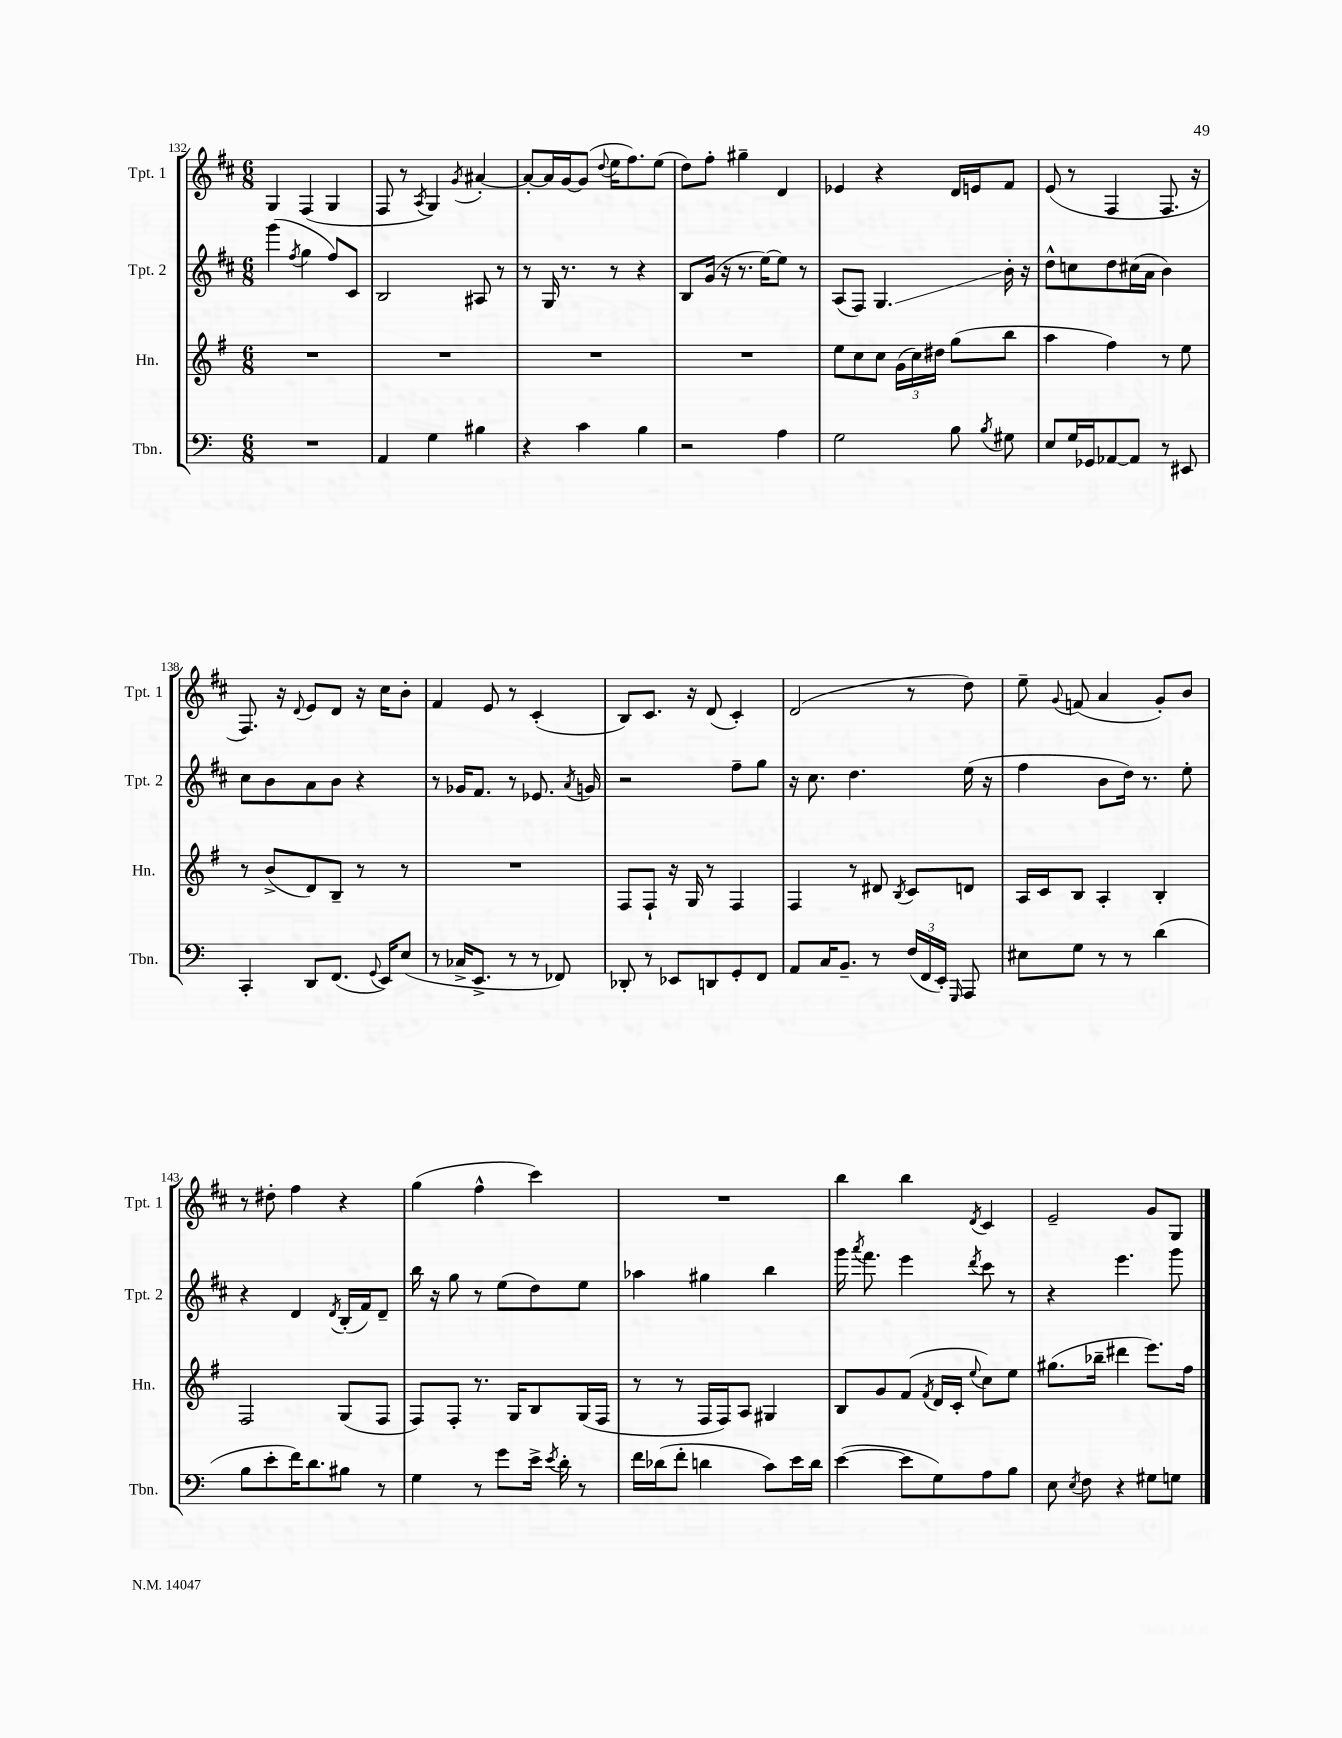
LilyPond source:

<<
\new StaffGroup <<
\new Staff = "s0" \with { instrumentName = "Tpt. 1" shortInstrumentName = "Tpt. 1" } {
    \clef treble \key d \major \numericTimeSignature \time 6/8
    \autoBeamOff g4 fis4( g4 |
    fis8 r8 \acciaccatura { a8 } g4) \acciaccatura { g'8 } ais'4~-. |
    ais'8[~-. ais'16 g'16~ g'8]( \appoggiatura { d''8 } e''16[ fis''8.) e''8]( |
    d''8[) fis''8]-. gis''4-- d'4 |
    ees'4 r4 d'16[ e'16 fis'8] |
    e'8( r8 fis4 fis8. r16 |
    fis8.) r16 \appoggiatura { d'8 } e'8[ d'8] r16 cis''16[ b'8]-. |
    fis'4 e'8 r8 cis'4-.( |
    b8[) cis'8.] r16 d'8( cis'4-.) |
    d'2( r8 d''8) |
    e''8-- \appoggiatura { g'8 } f'8( a'4 g'8[-.) b'8] |
    r8 dis''8-. fis''4 r4 |
    g''4( fis''4-^ cis'''4) |
    R2. |
    b''4 b''4 \acciaccatura { d'8 } cis'4 |
    e'2-- g'8[ g8] \bar "|." |
}
\new Staff = "s1" \with { instrumentName = "Tpt. 2" shortInstrumentName = "Tpt. 2" } {
    \clef treble \key d \major \numericTimeSignature \time 6/8
    \autoBeamOff g'''4( \acciaccatura { fis''8 } g''4 fis''8[) cis'8] |
    b2 ais8 r8 |
    r8 g16 r8. r8 r4 |
    b8[ g'16]( r16 r8. e''16[~) e''8] r8 |
    a8[( fis8]) g4.\glissando b'16-. r16 |
    d''8[-^ c''8 d''8 cis''16( a'16] b'4) |
    cis''8[ b'8 a'8 b'8] r4 |
    r8 ges'16[ fis'8.] r8 ees'8. \acciaccatura { a'8 } g'16 |
    r2 fis''8[-- g''8] |
    r16 cis''8. d''4. e''16( r16 |
    fis''4 b'8[ d''16]) r8. e''8-. |
    r4 d'4 \acciaccatura { d'8 } b16[-.( fis'16) d'8]-- |
    b''16 r16 g''8 r8 e''8[( d''8) e''8] |
    aes''4 gis''4 b''4 |
    g'''16 \acciaccatura { a'''8 } fis'''8. e'''4 \acciaccatura { d'''8 } cis'''8 r8 |
    r4 e'''4. g'''8 \bar "|." |
}
\new Staff = "s2" \with { instrumentName = "Hn." shortInstrumentName = "Hn." } {
    \clef treble \key g \major \numericTimeSignature \time 6/8
    \autoBeamOff R2. |
    R2. |
    R2. |
    R2. |
    e''8[ c''8 c''8] \tuplet 3/2 { g'16[( c''16) dis''16] } g''8[( b''8] |
    a''4 fis''4) r8 e''8 |
    r8 b'8[->( d'8) b8]-- r8 r8 |
    R2. |
    fis8[ fis8]-! r16 g16 r8 fis4 |
    fis4 r8 dis'8 \acciaccatura { b8 } c'8[ d'8] |
    a16[ c'16 b8] a4-. b4-. |
    fis2 g8[( fis8] |
    fis8[) fis8]-. r8. g16[ b8 g16( fis16] |
    r8 r8 fis16[ fis16) a8] gis4 |
    b8[ g'8 fis'8]( \acciaccatura { fis'8 } d'16[ c'16]-. \appoggiatura { e''8 } c''8[) e''8] |
    gis''8.[( bes''16]-- dis'''4 e'''8.[) fis''16] \bar "|." |
}
\new Staff = "s3" \with { instrumentName = "Tbn." shortInstrumentName = "Tbn." } {
    \clef bass \key c \major \numericTimeSignature \time 6/8
    \autoBeamOff R2. |
    a,4 g4 bis4 |
    r4 c'4 b4 |
    r2 a4 |
    g2 b8 \acciaccatura { b8 } gis8 |
    e8[ g16 ges,16 aes,8~ aes,8] r8 eis,8 |
    c,4-. d,8[ f,8.]( \appoggiatura { g,8 } e,16[) e8]( |
    r8 ces16[-> e,8.]-> r8 r8 fes,8) |
    des,8-. r8 ees,8[ d,8 g,8-. f,8] |
    a,8[ c16 b,8.]-- r8 \tuplet 3/2 { f16[( f,16 e,16]-.) } \grace { g,,16 } a,,8 |
    eis8[ g8] r8 r8 d'4( |
    b8[ e'8-. f'16) d'8. bis8] r8 |
    g4 r8 g'8[ e'16]-> \acciaccatura { e'8 } d'16-. r8 |
    f'16[ des'16( f'8]-. d'4 c'8[) e'16 d'16] |
    e'4~( e'8[ g8) a8 b8] |
    e8 \acciaccatura { e8 } f8 r4 gis8[ g8] \bar "|." |
}
>>
>>
\layout { \context { \Score currentBarNumber = #132 } }
